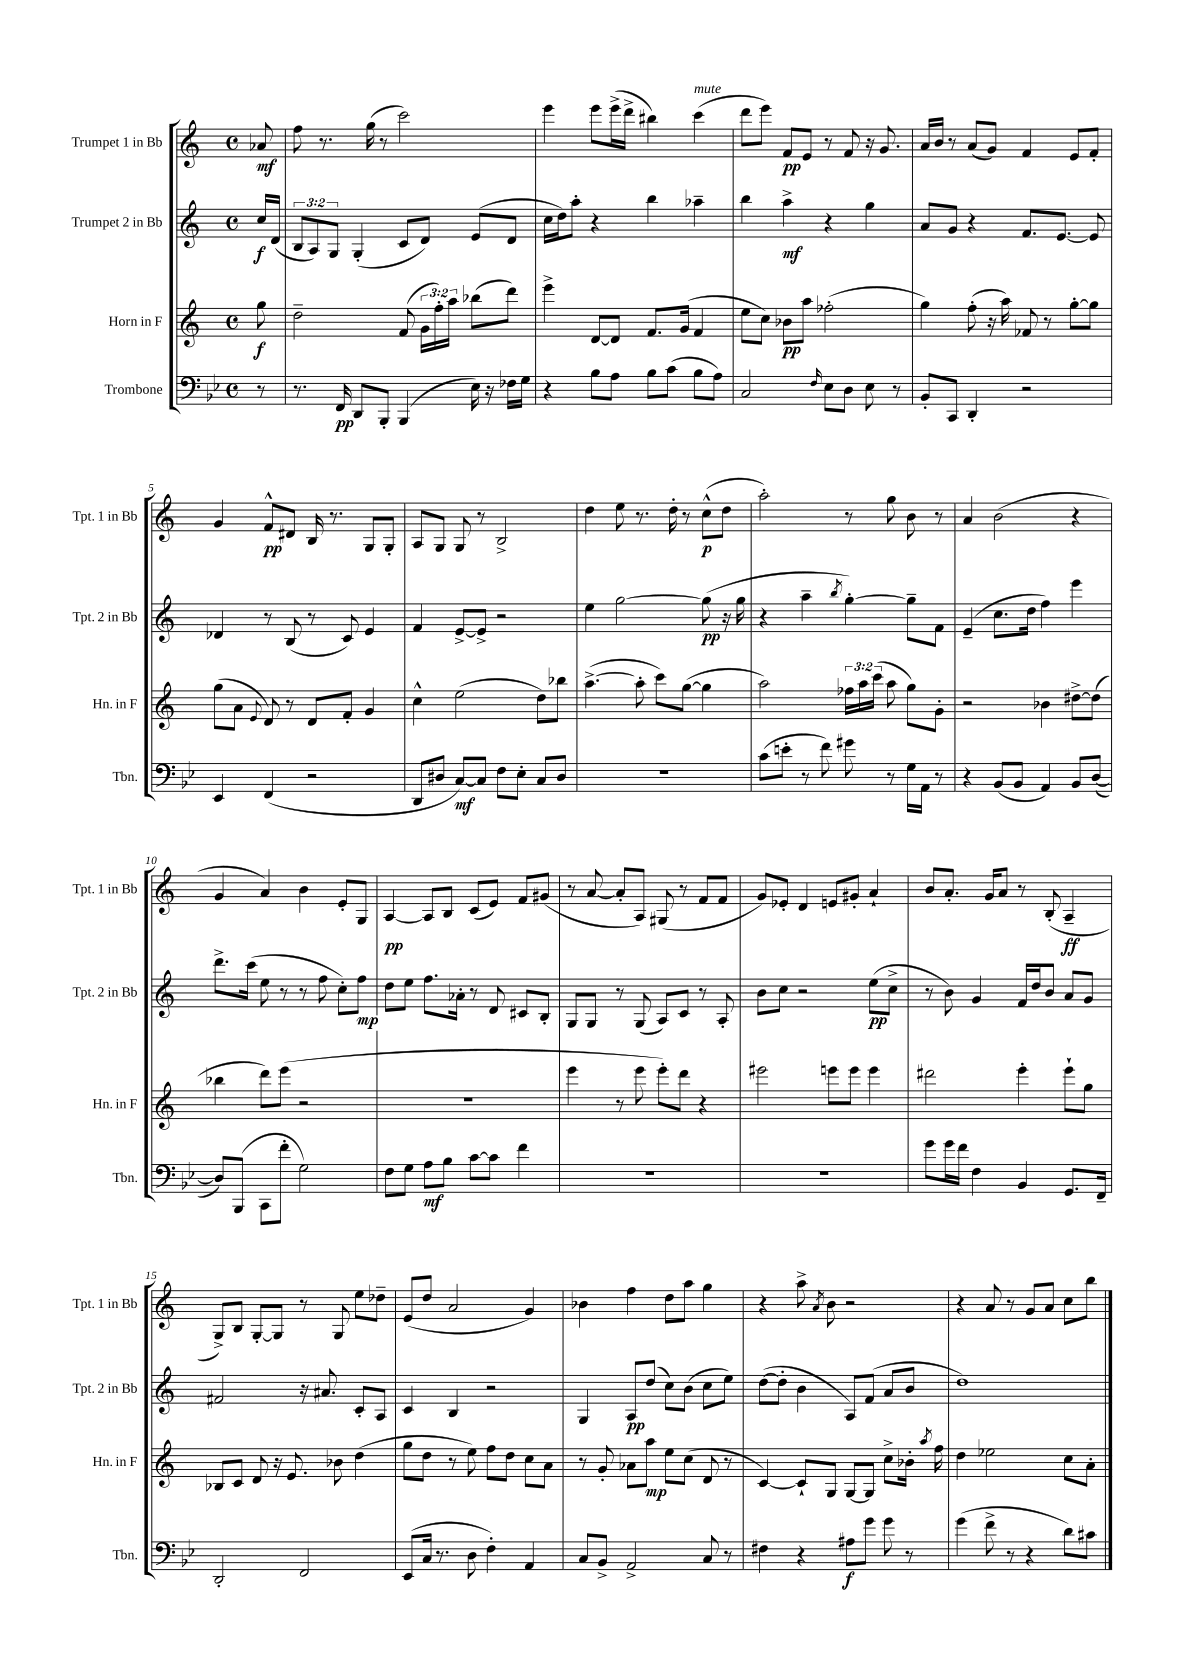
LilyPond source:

<<
\new StaffGroup <<
\new Staff = "s0" \with { instrumentName = "Trumpet 1 in Bb" shortInstrumentName = "Tpt. 1 in Bb" } {
    \clef treble \key c \major \defaultTimeSignature \time 4/4 \partial 8
    \autoBeamOff aes'8\mf |
    f''8 r8. g''16( r8 c'''2) |
    e'''4 e'''8[ e'''16->( d'''16]-> bis''4) c'''4^\markup { \italic "mute" }( |
    d'''8[ e'''8]) f'8[\pp e'8] r8 f'8 r16 g'8. |
    a'16[ b'16] r8 a'8[( g'8]) f'4 e'8[ f'8]-. |
    g'4 f'8[-^\pp dis'8] b16 r8. g8[ g8]-. |
    a8[ g8] g8 r8 b2-> |
    d''4 e''8 r8. d''16-. r8 c''8[-^\p( d''8] |
    a''2-.) r8 g''8 b'8 r8 |
    a'4 b'2( r4 |
    g'4 a'4) b'4 e'8[-. g8] |
    a4~\pp a8[ b8] c'8[( e'8]) f'8[ gis'8]( |
    r8 a'8~ a'8[-. a8]) gis8( r8 f'8[ f'8] |
    g'8[) ees'8]-. d'4 e'8[ gis'8]-. a'4-! |
    b'8[ a'8.]-. g'16[ a'8] r8 b8-.( a4--\ff |
    g8[->) b8] g8[~-. g8] r8 g8 e''8[ des''8]-- |
    e'8[( d''8] a'2 g'4) |
    bes'4 f''4 d''8[ a''8] g''4 |
    r4 a''8-> \acciaccatura { a'8 } b'8 r2 |
    r4 a'8 r8 g'8[ a'8] c''8[ b''8] \bar "|." |
}
\new Staff = "s1" \with { instrumentName = "Trumpet 2 in Bb" shortInstrumentName = "Tpt. 2 in Bb" } {
    \clef treble \key c \major \defaultTimeSignature \time 4/4 \override Staff.TupletNumber.text = #tuplet-number::calc-fraction-text \partial 8
    \autoBeamOff c''16[\f d'16]( |
    \tuplet 3/2 { b8[ a8) g8] } g4-.( c'8[ d'8]) e'8[( d'8] |
    c''16[ d''16) a''8]-. r4 b''4 aes''4-- |
    b''4 a''4->\mf r4 g''4 |
    a'8[ g'8] r4 f'8.[ e'8.]~ e'8 |
    des'4 r8 b8( r8 c'8) e'4 |
    f'4 e'8[~-> e'8]-> r2 |
    e''4 g''2~ g''8\pp( r16 g''16 |
    r4 a''4-- \acciaccatura { b''8 } g''4~-.) g''8[-- f'8] |
    e'4--( c''8.[ d''16] f''4) e'''4 |
    d'''8.[-> c'''16]( e''8 r8 r8 f''8 c''8[-.) f''8]\mp |
    d''8[ e''8] f''8.[ aes'16]-. r8 d'8 cis'8[ b8]-. |
    g8[ g8] r8 g8( a8[) c'8] r8 a8-. |
    b'8[ c''8] r2 e''8[\pp( c''8]-> |
    r8 b'8) g'4 f'16[ d''16 b'8] a'8[ g'8] |
    fis'2 r16 ais'8. c'8[-. a8] |
    c'4 b4 r2 |
    g4 a8[\pp d''8]( c''8[) b'8]( c''8[ e''8]) |
    d''8[~( d''8]-. b'4 a8[) f'8]( a'8[ b'8] |
    d''1) \bar "|." |
}
\new Staff = "s2" \with { instrumentName = "Horn in F" shortInstrumentName = "Hn. in F" } {
    \clef treble \key c \major \defaultTimeSignature \time 4/4 \override Staff.TupletNumber.text = #tuplet-number::calc-fraction-text \partial 8
    \autoBeamOff g''8\f |
    d''2-- f'8( \tuplet 3/2 { g'16[ f''16-.) a''16] } bes''8[( d'''8]) |
    e'''4-> d'8[~ d'8] f'8.[ g'16]( f'4 |
    e''8[ c''8]) bes'8[\pp a''8] fes''2-.( |
    g''4) f''8-.( r16 a''16) fes'8 r8 g''8[~-. g''8] |
    g''8[( a'8] \appoggiatura { e'8 } d'8) r8 d'8[ f'8]-. g'4 |
    c''4-^ e''2( d''8[) bes''8] |
    a''4.~->( a''8-. c'''8[) g''8]~( g''4 |
    a''2) \tuplet 3/2 { fes''16[ a''16 c'''16]( } a''8 g''8[) g'8]-. |
    r2 bes'4 dis''8[~-> dis''8]( |
    bes''4 d'''8[) e'''8]( r2 |
    r1 |
    e'''4 r8 e'''8 e'''8[-.) d'''8] r4 |
    eis'''2 e'''8[ e'''8] e'''4 |
    dis'''2 e'''4-. e'''8[-! g''8] |
    bes8[ c'8] d'8 r16 e'8. bes'8 d''4( |
    g''8[ d''8] r8 e''8) f''8[ d''8] c''8[ a'8] |
    r8 g'8-. aes'8[ a''8]\mp e''8[ c''8]( d'8 r8 |
    c'4~) c'8[-! g8] g8[~ g8] c''8[-> bes'16]-. \acciaccatura { a''8 } f''16 |
    d''4 ees''2 c''8[ a'8]-. \bar "|." |
}
\new Staff = "s3" \with { instrumentName = "Trombone" shortInstrumentName = "Tbn." } {
    \clef bass \key bes \major \defaultTimeSignature \time 4/4 \partial 8
    \autoBeamOff r8 |
    r8. f,16\pp d,8[ bes,,8]-. bes,,4( ees16) r16 fes16[ g16] |
    r4 bes8[ a8] bes8[ c'8]( bes8[ a8]) |
    c2 \grace { f16 } ees8[ d8] ees8 r8 |
    bes,8[-. c,8] d,4-. r2 |
    ees,4 f,4( r2 |
    d,8[ dis8] c8[~\mf) c8] f8[ ees8]-. c8[ dis8] |
    R1 |
    c'8[( e'8]-. r8 f'8) gis'8 r8 g16[ a,16] r8 |
    r4 bes,8[( bes,8] a,4) bes,8[ d8]~( |
    d8[) bes,,8]( c,8[ f'8]-. g2) |
    f8[ g8] a8[\mf bes8] c'8[~ c'8] f'4 |
    R1 |
    R1 |
    g'8[ g'16 f'16] f4 bes,4 g,8.[ f,16]-- |
    d,2-. f,2 |
    ees,8[( c16] r8. d8 f4-.) a,4 |
    c8[ bes,8]-> a,2-> c8 r8 |
    fis4 r4 ais8[\f g'8] g'8 r8 |
    g'4( f'8-> r8 r4 d'8[) cis'8] \bar "|." |
}
>>
>>
